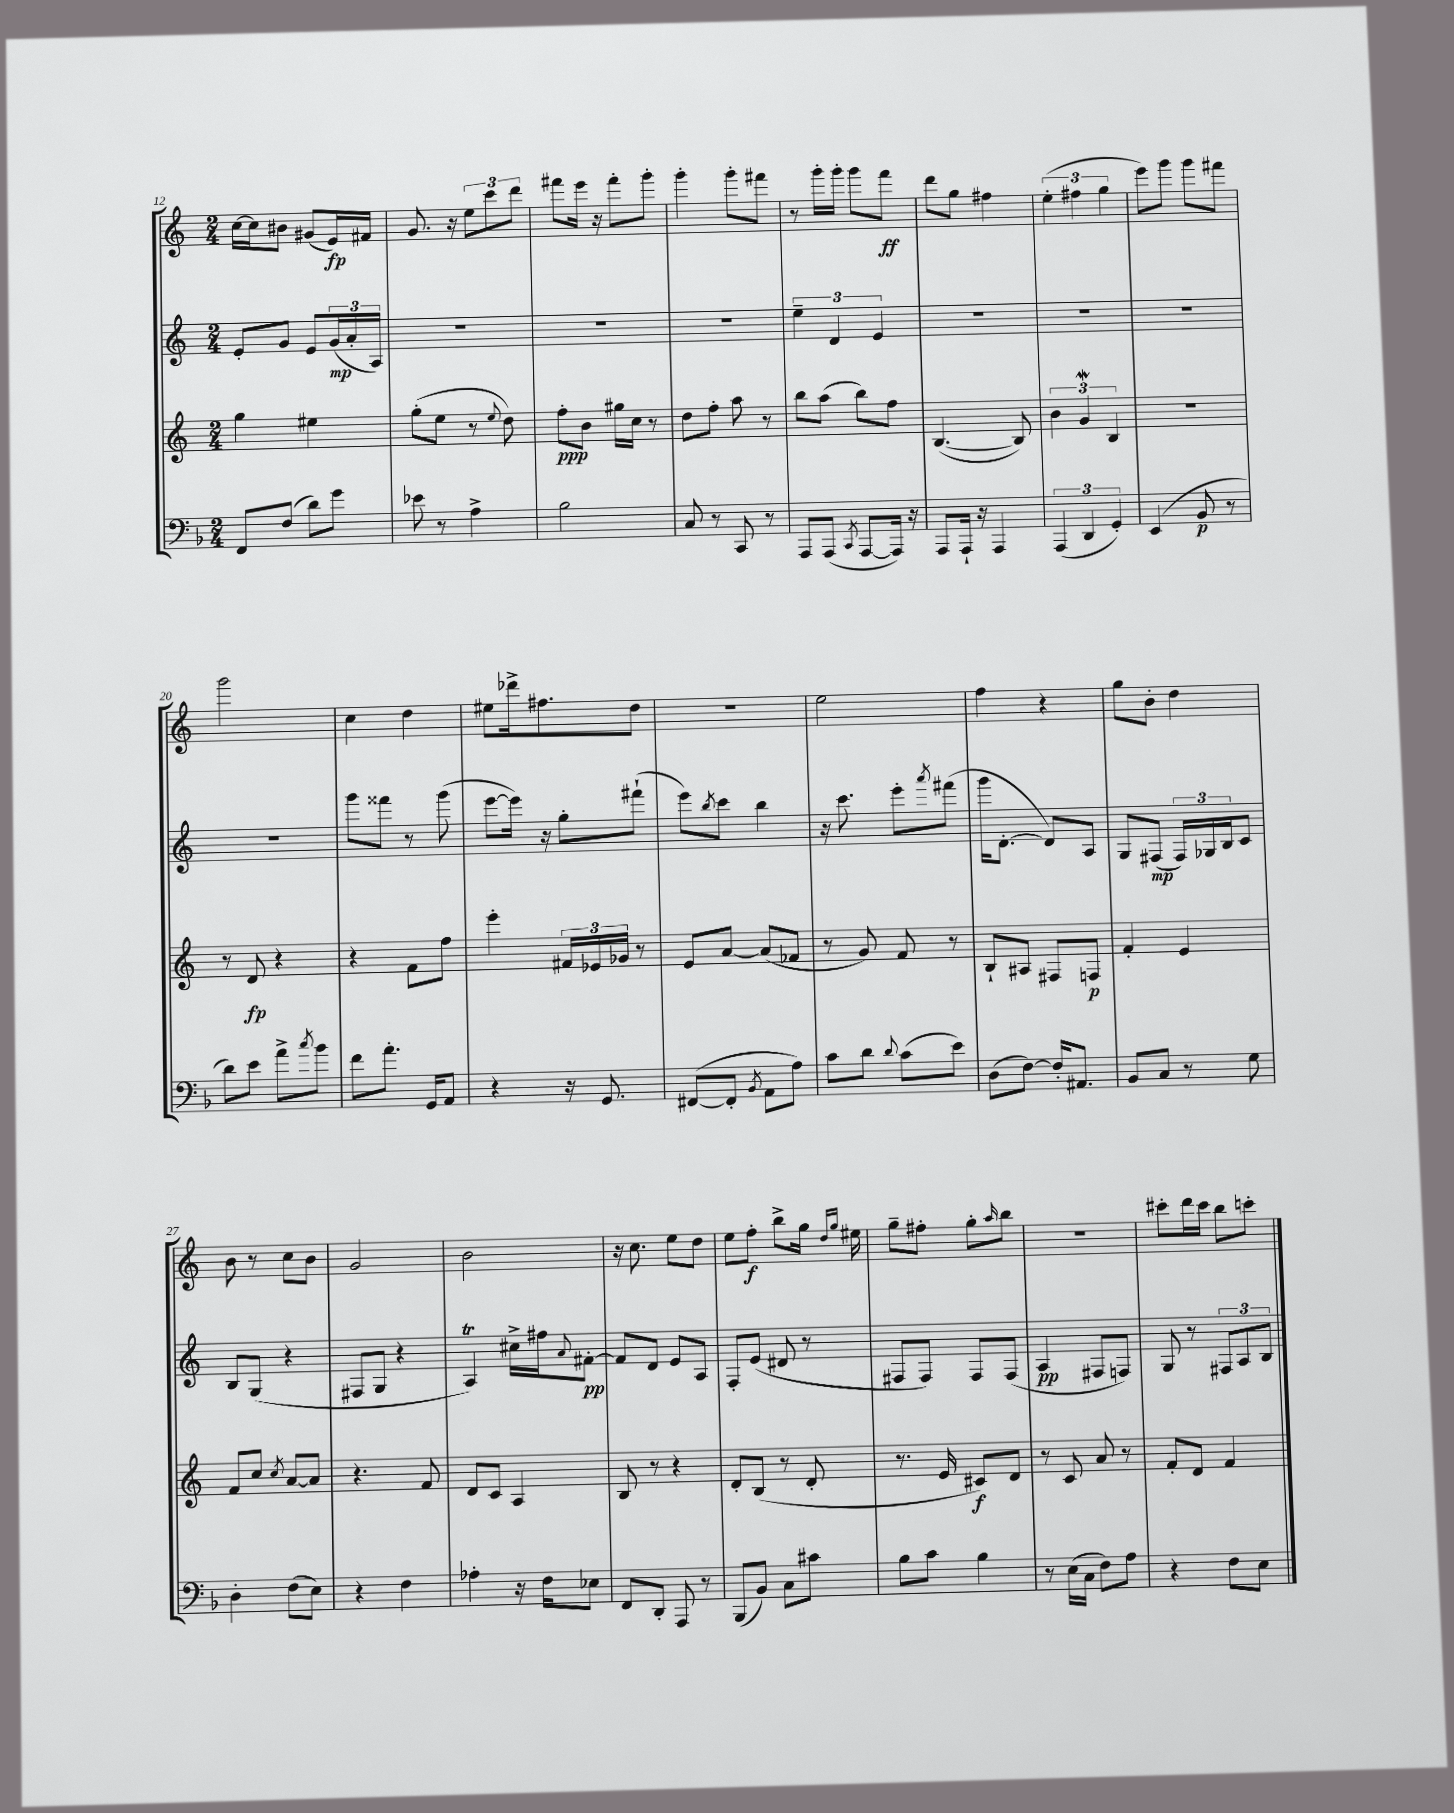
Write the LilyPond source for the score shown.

<<
\new StaffGroup <<
\new Staff = "s0" {
    \clef treble \key c \major \numericTimeSignature \time 2/4
    c''16~ c''16 bis'8 gis'8( e'16\fp) fis'16 |
    g'8. r16 \tuplet 3/2 { e''8 c'''8 d'''8 } |
    fis'''8 e'''16 r16 fis'''8-. g'''8-. |
    g'''4-. g'''8-. fis'''8 |
    r8 g'''16-. g'''16-. g'''8 f'''8\ff |
    d'''8 g''8 fis''4 |
    \tuplet 3/2 { e''4-.( fis''4 g''4 } |
    e'''8) g'''8 g'''8 fis'''8 |
    g'''2 |
    c''4 d''4 |
    eis''8 des'''16-> fis''8. d''8 |
    R2 |
    e''2 |
    f''4 r4 |
    g''8 b'8-. d''4 |
    b'8 r8 c''8 b'8 |
    g'2 |
    b'2 |
    r16 c''8. e''8 d''8 |
    e''8 f''8-.\f b''8-> g''16 \grace { d''16 g''16 } eis''16 |
    g''8-- fis''8-. g''8-. \grace { a''16 } b''8 |
    r2 |
    cis'''8-. d'''16 cis'''16 b''8 c'''8-. \bar "|." |
}
\new Staff = "s1" {
    \clef treble \key c \major \numericTimeSignature \time 2/4
    e'8-. g'8 e'8 \tuplet 3/2 { g'16\mp( a'16-. a16) } |
    R2 |
    R2 |
    R2 |
    \tuplet 3/2 { e''4-- d'4 e'4 } |
    R2 |
    R2 |
    R2 |
    R2 |
    g'''8 fisis'''8 r8 g'''8( |
    e'''8~ e'''16) r16 g''8-. fis'''8-!( |
    e'''8) \acciaccatura { b''8 } c'''8 b''4 |
    r16 c'''8. e'''8-. \acciaccatura { a'''8 } fis'''8( |
    g'''16 d'8.~-. d'8) a8 |
    g8 fis8\mp( \tuplet 3/2 { fis16) ges16 b16 } c'8 |
    b8 g8( r4 |
    fis8 g8 r4 |
    a4\trill) cis''16-> fis''16 \appoggiatura { a'8 } fis'8~-.\pp |
    fis'8 d'8 e'8 a8 |
    f8-. e'8( dis'8 r8 |
    fis8 fis8) fis8 fis8( |
    a4\pp fis8 f8) |
    g8 r8 \tuplet 3/2 { fis8 a8 b8 } \bar "|." |
}
\new Staff = "s2" {
    \clef treble \key c \major \numericTimeSignature \time 2/4
    g''4 eis''4 |
    g''8-.( e''8 r8 \appoggiatura { e''8 } d''8) |
    f''8-.\ppp b'8 gis''16 c''16 r8 |
    d''8 f''8-. a''8 r8 |
    b''8 a''8( b''8) f''8 |
    b4.~( b8) |
    \tuplet 3/2 { b'4 g'4\mordent b4 } |
    R2 |
    r8 d'8\fp r4 |
    r4 f'8 f''8 |
    e'''4-. \tuplet 3/2 { fis'16 ees'16 ges'16 } r8 |
    e'8 a'8~ a'8( fes'8 |
    r8 g'8) f'8 r8 |
    b8-! ais8 fis8 f8\p |
    f'4-. e'4 |
    f'8 c''8 \acciaccatura { c''8 } a'8~ a'8 |
    r4. f'8 |
    d'8 c'8 a4 |
    b8 r8 r4 |
    d'8-. b8( r8 d'8-. |
    r8. e'16 cis'8\f) d'8 |
    r8 c'8 a'8 r8 |
    f'8-. d'8 f'4 \bar "|." |
}
\new Staff = "s3" {
    \clef bass \key f \major \numericTimeSignature \time 2/4
    f,8 f8( d'8) g'8 |
    ees'8 r8 a4-> |
    bes2 |
    c8 r8 c,8 r8 |
    a,,8 a,,8( \acciaccatura { c,8 } a,,8~ a,,16) r16 |
    a,,8 a,,16-! r16 a,,4 |
    \tuplet 3/2 { a,,4( d,4 g,4-.) } |
    e,4( bes,8\p r8 |
    d'8) e'8 a'8-> \acciaccatura { c''8 } bes'8 |
    f'8 a'8.-. g,16 a,8 |
    r4 r16 g,8. |
    fis,8~( fis,8-. \acciaccatura { bes,8 } a,8 a8) |
    c'8 d'8 \appoggiatura { d'8 } c'8( e'8) |
    d8( f8~) f16-. ais,8. |
    bes,8 c8 r8 g8 |
    d4-. f8( e8) |
    r4 f4 |
    aes4-. r16 f16 ees8 |
    f,8 d,8-. a,,8 r8 |
    bes,,8( bes,8) c8 cis'8 |
    bes8 c'8 bes4 |
    r8 e16( c16 f8) a8 |
    r4 f8 e8 \bar "|." |
}
>>
>>
\layout { \context { \Score currentBarNumber = #12 } }
